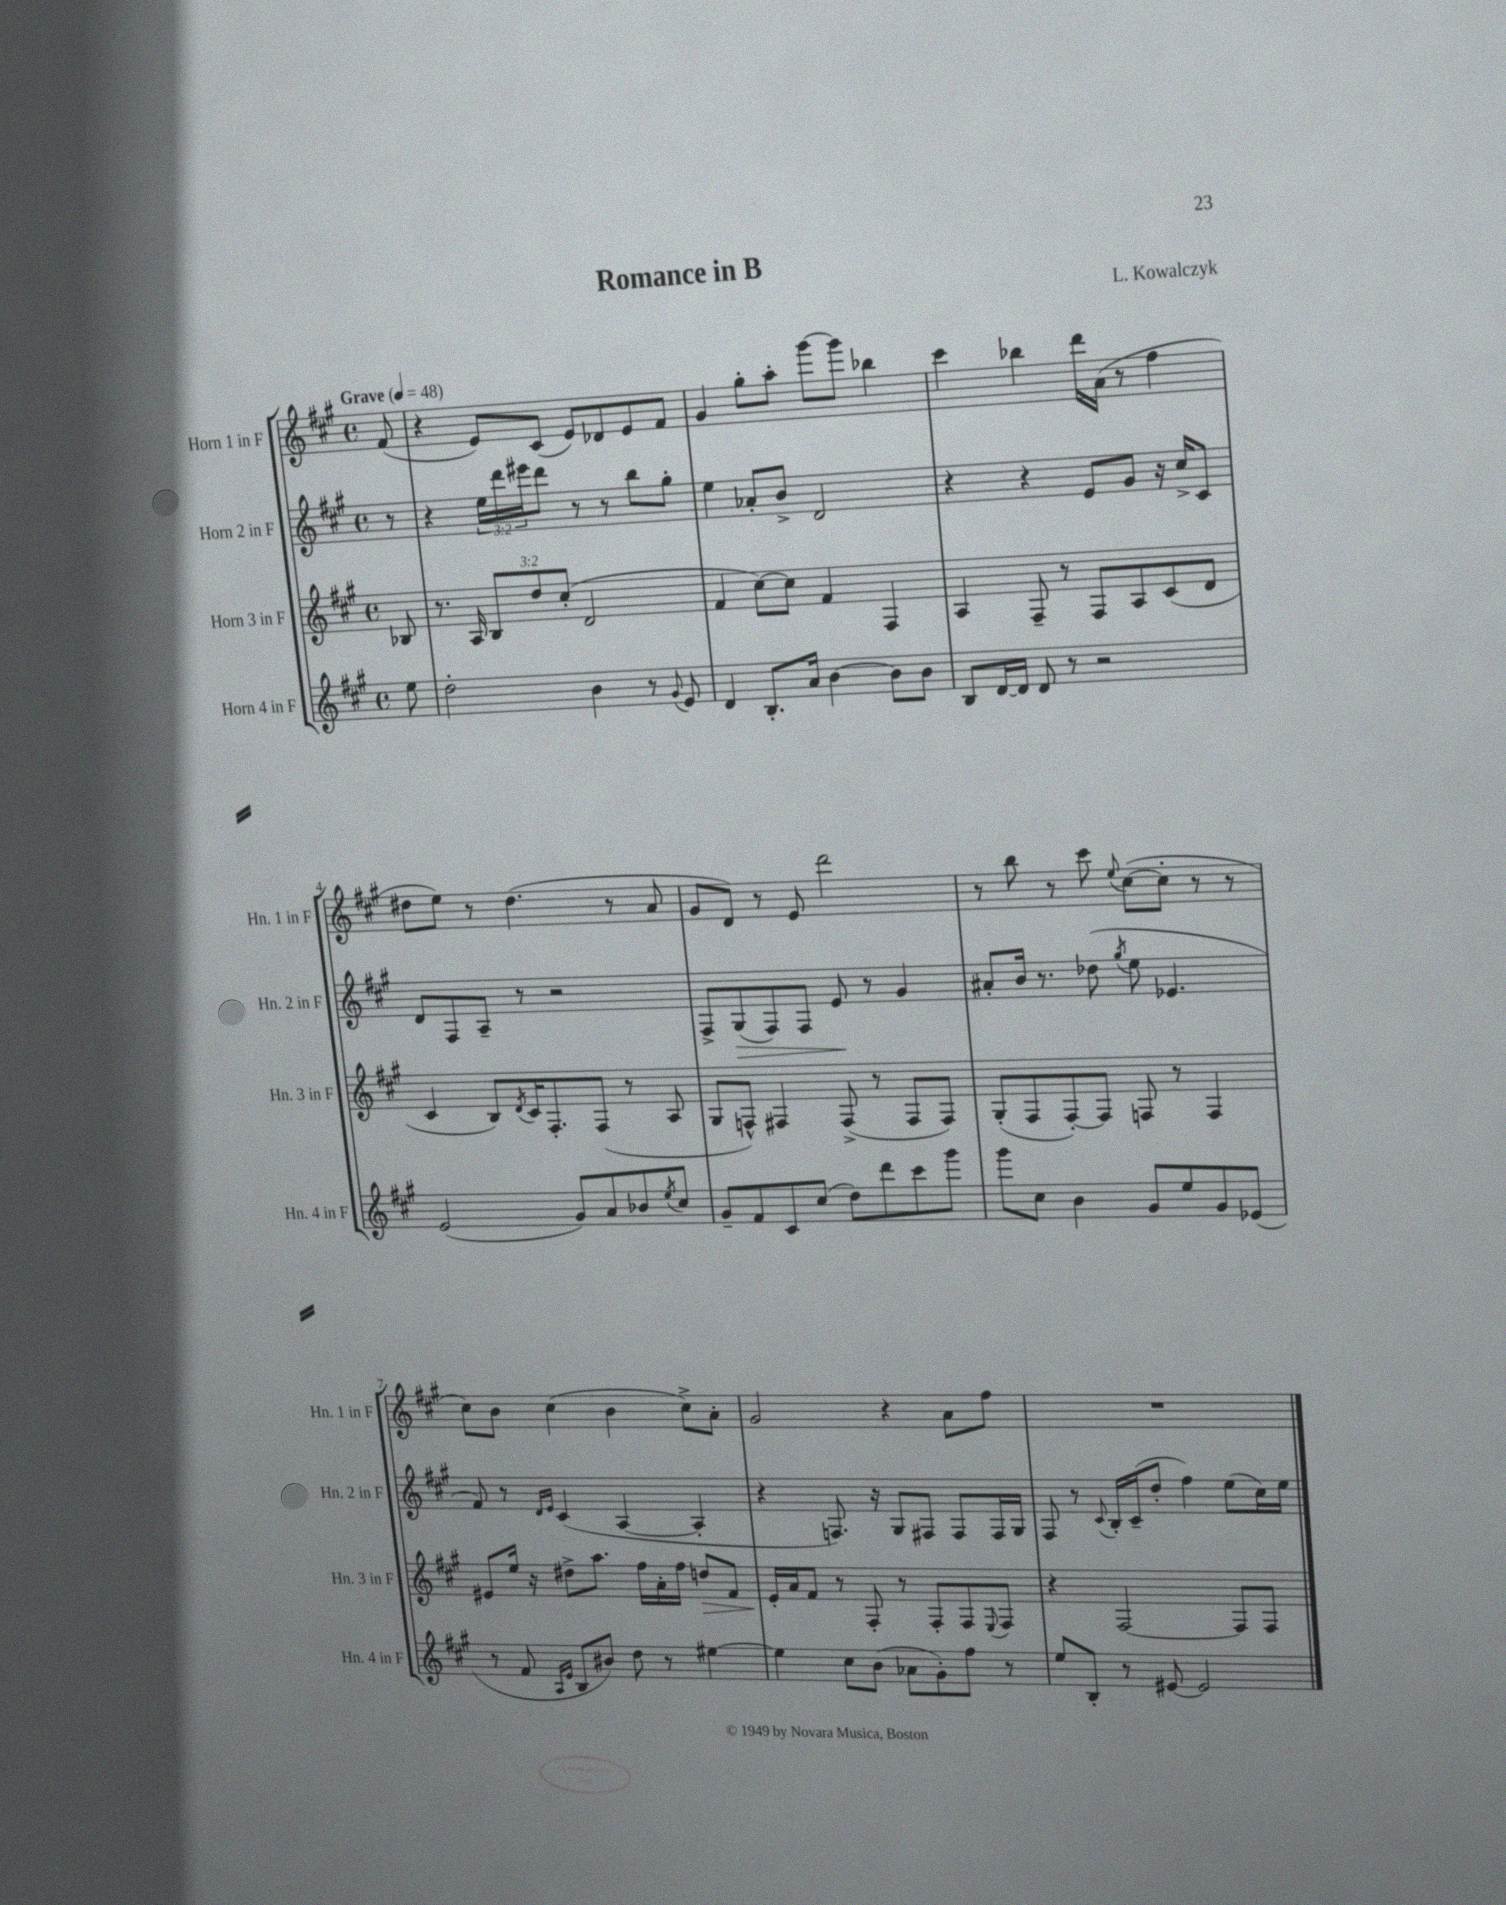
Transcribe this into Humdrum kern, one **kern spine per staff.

**kern	**kern	**kern	**kern
*staff4	*staff3	*staff2	*staff1
*clefG2	*clefG2	*clefG2	*clefG2
*k[f#c#g#]	*k[f#c#g#]	*k[f#c#g#]	*k[f#c#g#]
*M4/4	*M4/4	*M4/4	*M4/4
*met(c)	*met(c)	*met(c)	*met(c)
*MM48	*MM48	*MM48	*MM48
8ee\	8B-/	8r	(8f#/
=	=	=	=
2dd'\	8.r	4r	4r
.	16A/	.	.
.	12B/L	24ee\LL	8e/L)
.	.	24ddd\	.
.	12dd/	24eee#\J	.
.	.	8ddd\J	(8c#/J
.	(12cc#'/J	.	.
4b\	2d/	8r	8e/L)
.	.	8r	8d-/
8r	.	8bb\L	8e/
8qqg#/	.	.	.
8e/	.	8gg#'\J	8f#/J
=	=	=	=
4d/	4f#/	4ee\	4g#/
8.B'/L	[8cc#\L)	8a-'/L	8gg#'\L
.	8cc#\]J	8b^/J	8aa'\J
16a/Jk	.	.	.
[4b\	4f#/	2d/	[8ggg#\L
.	.	.	8ggg#\]J
8b\]L	4F#/	.	4bb-\
8b\J	.	.	.
=	=	=	=
8B/L	4A/	4r	4ccc#\
[16d/L	.	.	.
16d/]JJ	.	.	.
8d/	8F#~/	4r	4bb-\
8r	8r	.	.
2r	8F#/L	8e/L	16ddd\LL
.	.	.	(16a\JJ
.	8A/	8g#/J	8r
.	(8c#/	16r	4ff#\
.	.	16cc#^/LK	.
.	8d/J	8c#/J	.
=	=	=	=
(2e/	4c#/	8d/L	8dd#\L
.	.	8F#/	8ee\J)
.	8B/L)	8A~/J	8r
.	8qd/	.	.
.	16c#/K	8r	(4.dd#\
.	8.F#'/	.	.
8g#/L)	.	2r	.
8a/	(8F#/J	.	.
8b-/	8r	.	8r
8qee/	.	.	.
8cc#/J	8A/	.	8a/
=	=	=	=
8g#~/L	8G#/L	8F#^/L	8g#/L
8f#/	8F^^/J)	(8G#/	8d/J)
8c#/	4F#/	8F#/)	8r
(8cc#/J	.	8F#/J	8e/
8dd\L)	(8F#^/	8e/	2ddd\
8ddd\	8r	8r	.
8ccc#\	8F#/L	4g#/	.
8ggg#\J	8F#/J)	.	.
=	=	=	=
8ggg#\L	(8G#'/L	8a#'/L	8r
8cc#\J	8F#/	16b/Jk	8bb\
.	.	8.r	.
4b\	[8F#'/)	.	8r
.	8F#/]J	(8dd-\	8ccc#\
.	.	8qgg#/	8qqee/
8g#/L	8F/	8ee\	([8cc#\L
8ee/	8r	4.e-/	8cc#'\]J
8g#/	4F/	.	8r
(8e-/J	.	.	8r
=	=	=	=
8r	8e#/L	8f#/)	8cc#\L)
8f#/	16ee/Jk	8r	8b\J
.	16r	.	.
16qqA/LL	.	16qqd/LL	.
16qqe/JJ	.	16qqe/JJ	.
8B/L	8dd#^\L	(4c#/	(4cc#\
8b#/J)	8.aa\J	.	.
8dd\	.	[4A/	4b\
.	16ff#\LL	.	.
8r	16a'\	.	.
.	16ff#\JJ	.	.
[4ee#\	8dd/L	4A'/]	8cc#^\L)
.	8f#/J	.	8a'\J
=	=	=	=
4ee#\]	16e'/LL	4r	2g#/
.	16a/J	.	.
.	8f#/J	.	.
8cc#\L	8r	8.F/)	.
(8b\J	8F#'/	.	.
.	.	16r	.
8a-\L	8r	8G#/L	4r
8g#'\)	8F#'/L	8F#/J	.
8ff#\J	8F#/	8F#/L	8a\L
.	8qqE/	.	.
8r	8F#/J	16F#/L	8ff#\J
.	.	16G#/JJ	.
=	=	=	=
8ee/L	4r	8F#/	1r
8B'/J	.	8r	.
.	.	8qqc#/	.
8r	[2F#/	16B'/LL	.
.	.	(16c#~/J	.
[8e#/	.	8dd'/J	.
2e#/]	.	4ff#\)	.
.	8F#/]L	(8ee\L	.
.	8F#/J	16cc#\L)	.
.	.	16ee\JJ	.
==	==	==	==
*-	*-	*-	*-
